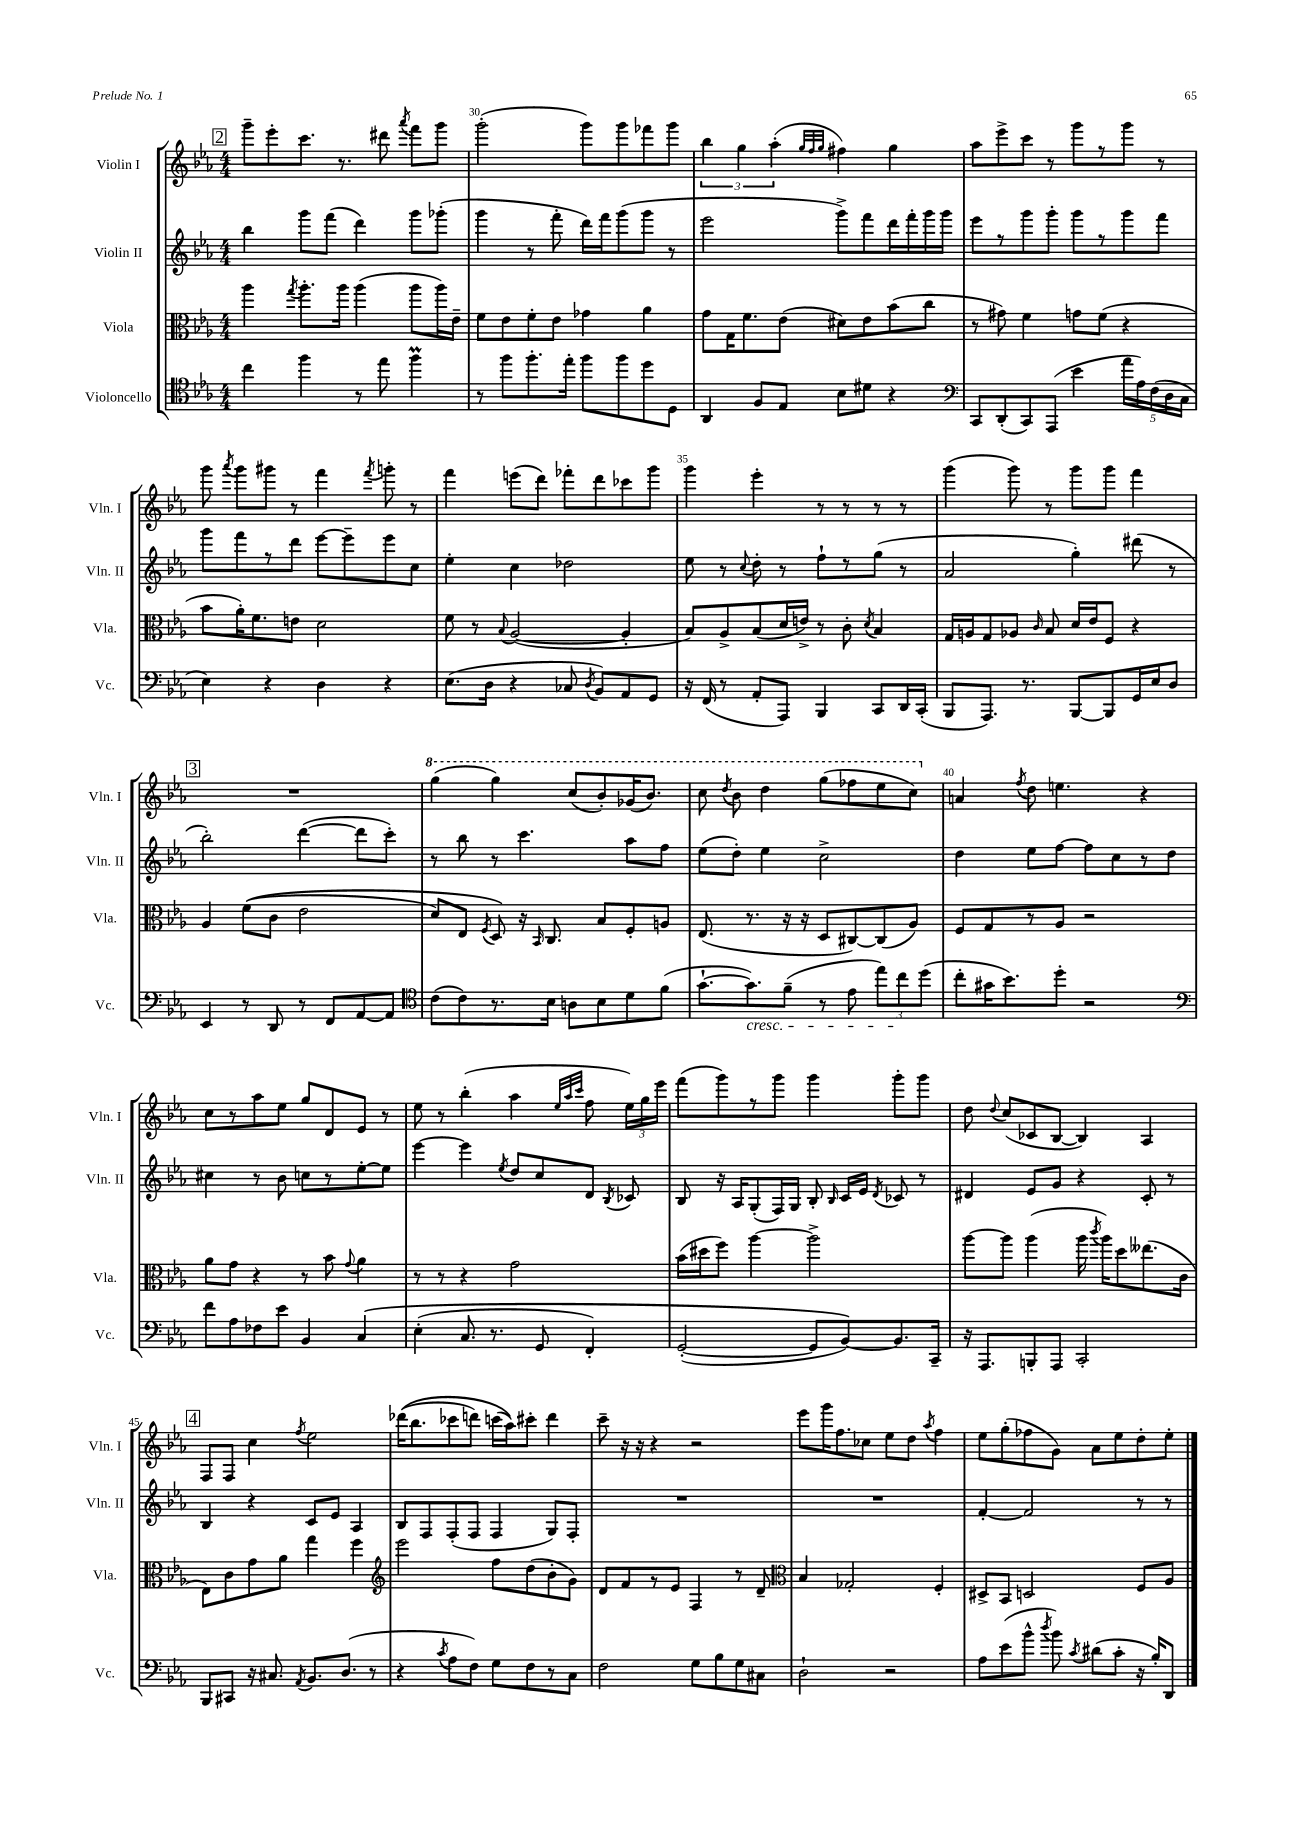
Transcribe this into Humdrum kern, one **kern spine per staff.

**kern	**kern	**kern	**kern
*staff4	*staff3	*staff2	*staff1
*clefC4	*clefC3	*clefG2	*clefG2
*k[b-e-a-]	*k[b-e-a-]	*k[b-e-a-]	*k[b-e-a-]
*M4/4	*M4/4	*M4/4	*M4/4
4cc	4aa-	4bb-	8ggg~
.	.	.	8eee-'
.	8qgg	.	.
4ff	8.aa-'	8ggg	8.ccc
.	.	(8fff	.
.	16aa-	.	8.r
8r	(4aa-	4ddd)	.
8ee-	.	.	8ddd#
.	.	.	8qaaa-
4ff	8aa-	8ggg	8fff
.	16aa-)	(8ggg-'	8ggg
.	16e-~	.	.
=	=	=	=
8r	8f	4ggg	(2ggg'
8ff	8e-	.	.
8.ff'	8f'	8r	.
.	8e-	8fff'	.
16ee-'	.	.	.
8ff	4g-	16ddd)	8ggg)
.	.	16fff	.
8ff	.	(8ggg	8ggg
8dd	4a-	8ggg	8fff-
8D	.	8r	8ggg
=	=	=	=
4AA-	8g	2eee-	6bb-
.	16G	.	.
.	.	.	6gg
.	8.f	.	.
8F	.	.	.
.	.	.	(6aa-'
8E-	(8e-	.	.
.	.	.	32qqgg
.	.	.	32qqff
.	.	.	32qqgg
8B-	8d#)	8ggg^)	4ff#)
8d#	8e-	8fff	.
4r	(8b-	16ddd	4gg
.	.	16fff'	.
.	8cc	16ggg	.
.	.	16ggg	.
=	=	=	=
*clefF4	*	*	*
8CC	8r	8eee-	8aa-
(8DD'	8g#)	8r	8eee-^
8CC)	4f	8ggg	8ccc
(8AAA-	.	8ggg'	8r
4e-	8g	8ggg	8ggg
.	(8f	8r	8r
20a-	4r	8ggg	8ggg
20A-)	.	.	.
(20F	.	.	.
.	.	8fff	8r
20D	.	.	.
20C	.	.	.
=	=	=	=
4E-)	8b-	8ggg	8ggg
.	.	.	8qaaa-
.	16a-')	8fff	8ggg
.	8.f	.	.
4r	.	8r	8ggg#
.	8e	8ddd	8r
4D	2d	[8eee-	4fff
.	.	8eee-~]	.
.	.	.	8qfff
4r	.	8eee-	8ggg'
.	.	8cc	8r
=	=	=	=
(8.E-	8f	4ee-'	4fff
.	8r	.	.
16D	.	.	.
.	8qqB-	.	.
4r	([2A-	4cc	(8eee
.	.	.	8ddd)
8C-	.	2dd-	8fff-'
8qD	.	.	.
8BB-)	.	.	8ddd
8AA-	4A-']	.	8ccc-
8GG	.	.	8ggg
=	=	=	=
16r	8B-)	8ee-	4ggg
(16FF	.	.	.
8r	8A-^	8r	.
.	.	8qqcc	.
8AA-'	(8B-	8dd'	4eee-'
8AAA-)	16d	8r	.
.	16e^)	.	.
4BBB-	8r	8ff`	8r
.	8c'	8r	8r
.	8qd	.	.
8CC	4B-	(8gg	8r
16DD	.	8r	8r
(16CC'	.	.	.
=	=	=	=
8BBB-	16G	2a-	(4ggg
.	16A	.	.
8.AAA-)	8G	.	.
.	8A-	.	8ggg)
8.r	.	.	.
.	16qqc	.	.
.	8B-	.	8r
[8BBB-	16d	4gg')	8ggg
.	16e-	.	.
8BBB-]	8F	.	8ggg
16GG	4r	(8ddd#	4fff
16E-	.	.	.
8D	.	8r	.
=	=	=	=
4EE-	4A-	2bb-')	1r
8r	&((8f	.	.
8DD	8c	.	.
8r	2e-	([4ddd	.
8FF	.	.	.
[8AA-	.	8ddd]	.
8AA-]	.	8ccc')	.
=	=	=	=
*clefC4	*	*	*
(8c	8d)	8r	(4ggg
8c)	8E-	8bb-	.
.	8qF	.	.
8.r	8D&)	8r	4ggg)
.	16r	4.ccc	.
.	16qqBB-	.	.
16B-	8.C	.	.
8A	.	.	(8ccc
8B-	8B-	.	8bb-')
8d	8F'	8aa-	(16gg-
.	.	.	8.bb-)
(8f	8A	8ff	.
=	=	=	=
[8.g`	(8.E-	(8ee-	8ccc
.	.	.	8qddd
.	.	8dd')	8bb-
8.g])	8.r	.	.
.	.	4ee-	4ddd
(8f~	16r	.	.
.	16r	.	.
8r	8D	2cc^	(8ggg
8e-	[8C#)	.	8fff-
12ee-)	(8C#]	.	8eee-
12cc	.	.	.
.	8A-)	.	8ccc)
(12dd	.	.	.
=	=	=	=
8cc'	8F	4dd	4a
16g#	8G	.	.
8.b-)	.	.	.
.	.	.	8qff
.	8r	8ee-	8dd
8dd'	8A-	[8ff	4.ee
2r	2r	8ff]	.
.	.	8cc	.
.	.	8r	4r
.	.	8dd	.
=	=	=	=
*clefF4	*	*	*
8f	8a-	4cc#	8cc
8A-	8g	.	8r
8F-	4r	8r	8aa-
8e-	.	8b-	8ee-
4BB-	8r	8cc	8gg
.	8b-	8r	8d
.	8qqg	.	.
&(4C	4a-	[8ee-'	8e-
.	.	8ee-]	8r
=	=	=	=
(4E-'	8r	[4eee-	8ee-
.	8r	.	8r
8.C	4r	4eee-]	(4bb-'
8.r	.	.	.
.	.	8qee-	.
.	2g	8dd	4aa-
8GG	.	8cc	.
.	.	.	32qqee-
.	.	.	32qqaa-
.	.	.	32qqccc
4FF')	.	8d	8ff
.	.	8qB-	.
.	.	8c-	24ee-)
.	.	.	24gg
.	.	.	24eee-
=	=	=	=
([2GG'	(16b-	8B-	(8fff
.	16dd#	.	.
.	8ff)	16r	8ggg)
.	.	16A-	.
.	[4aa-	(8G'	8r
.	.	16F)	8ggg
.	.	16G	.
8GG]	2aa-^]	8B-'	4ggg
.	.	16qqB-	.
[8BB-)&)	.	16c	.
.	.	16e-	.
.	.	8qd	.
8.BB-]	.	8c-	8ggg'
.	.	8r	8ggg
16CC~	.	.	.
=	=	=	=
16r	[8aa-	4d#	8dd
8.AAA-	.	.	.
.	.	.	8qqdd
.	8aa-]	.	(8cc
8BBB'	(4aa-	8e-	8c-
8AAA-	.	8g	[8B-
2CC'	16aa-	4r	4B-])
.	8qccc	.	.
.	16aa-)	.	.
.	8dd	.	.
.	(8.ee--	8c'	4A-
.	.	8r	.
.	16c	.	.
=	=	=	=
8BBB-	8E-)	4B-	8F
8CC#	8c	.	8F
16r	8g	4r	4cc
8.C#	.	.	.
.	8a-	.	.
8qAA-	.	.	8qff
8.BB-	4gg	8c	2ee-
.	.	8e-	.
(8.D	.	.	.
.	4ff	4A-	.
8r	.	.	.
=	=	=	=
*	*clefG2	*	*
4r	2eee-	8B-	&((16ddd-
.	.	.	8.bb-
.	.	8F	.
8qc	.	.	.
8A-	.	(8F'	8ccc-
8F)	.	8F	8ddd)
8G	8ff	4F	(16ccc
.	.	.	16aa-)&)
8F	(8dd	.	8ccc#'
8r	8b-'	8G)	4ddd
8C	8g)	8F'	.
=	=	=	=
2F	8d	1r	8ccc~
.	8f	.	16r
.	.	.	16r
.	8r	.	4r
.	8e-	.	.
8G	4F	.	2r
8B-	.	.	.
8G	8r	.	.
8C#	8d~	.	.
=	=	=	=
*	*clefC3	*	*
2D`	4B-	1r	8eee-
.	.	.	16ggg
.	.	.	8.ff
.	2G-'	.	.
.	.	.	8cc-
2r	.	.	8ee-
.	.	.	8dd
.	.	.	8qaa-
.	4F'	.	4ff
=	=	=	=
8A-	8D#^	[4f'	8ee-
(8e-	8BB-	.	(8gg'
8b-^^	2D	2f]	8ff-
8qdd	.	.	.
8b-)	.	.	8g)
8qc	.	.	.
(8d#	.	.	8a-
8c'	.	.	8ee-
16r	8F	8r	8dd'
16B-')	.	.	.
8DD	8A-	8r	8ee-'
==	==	==	==
*-	*-	*-	*-
